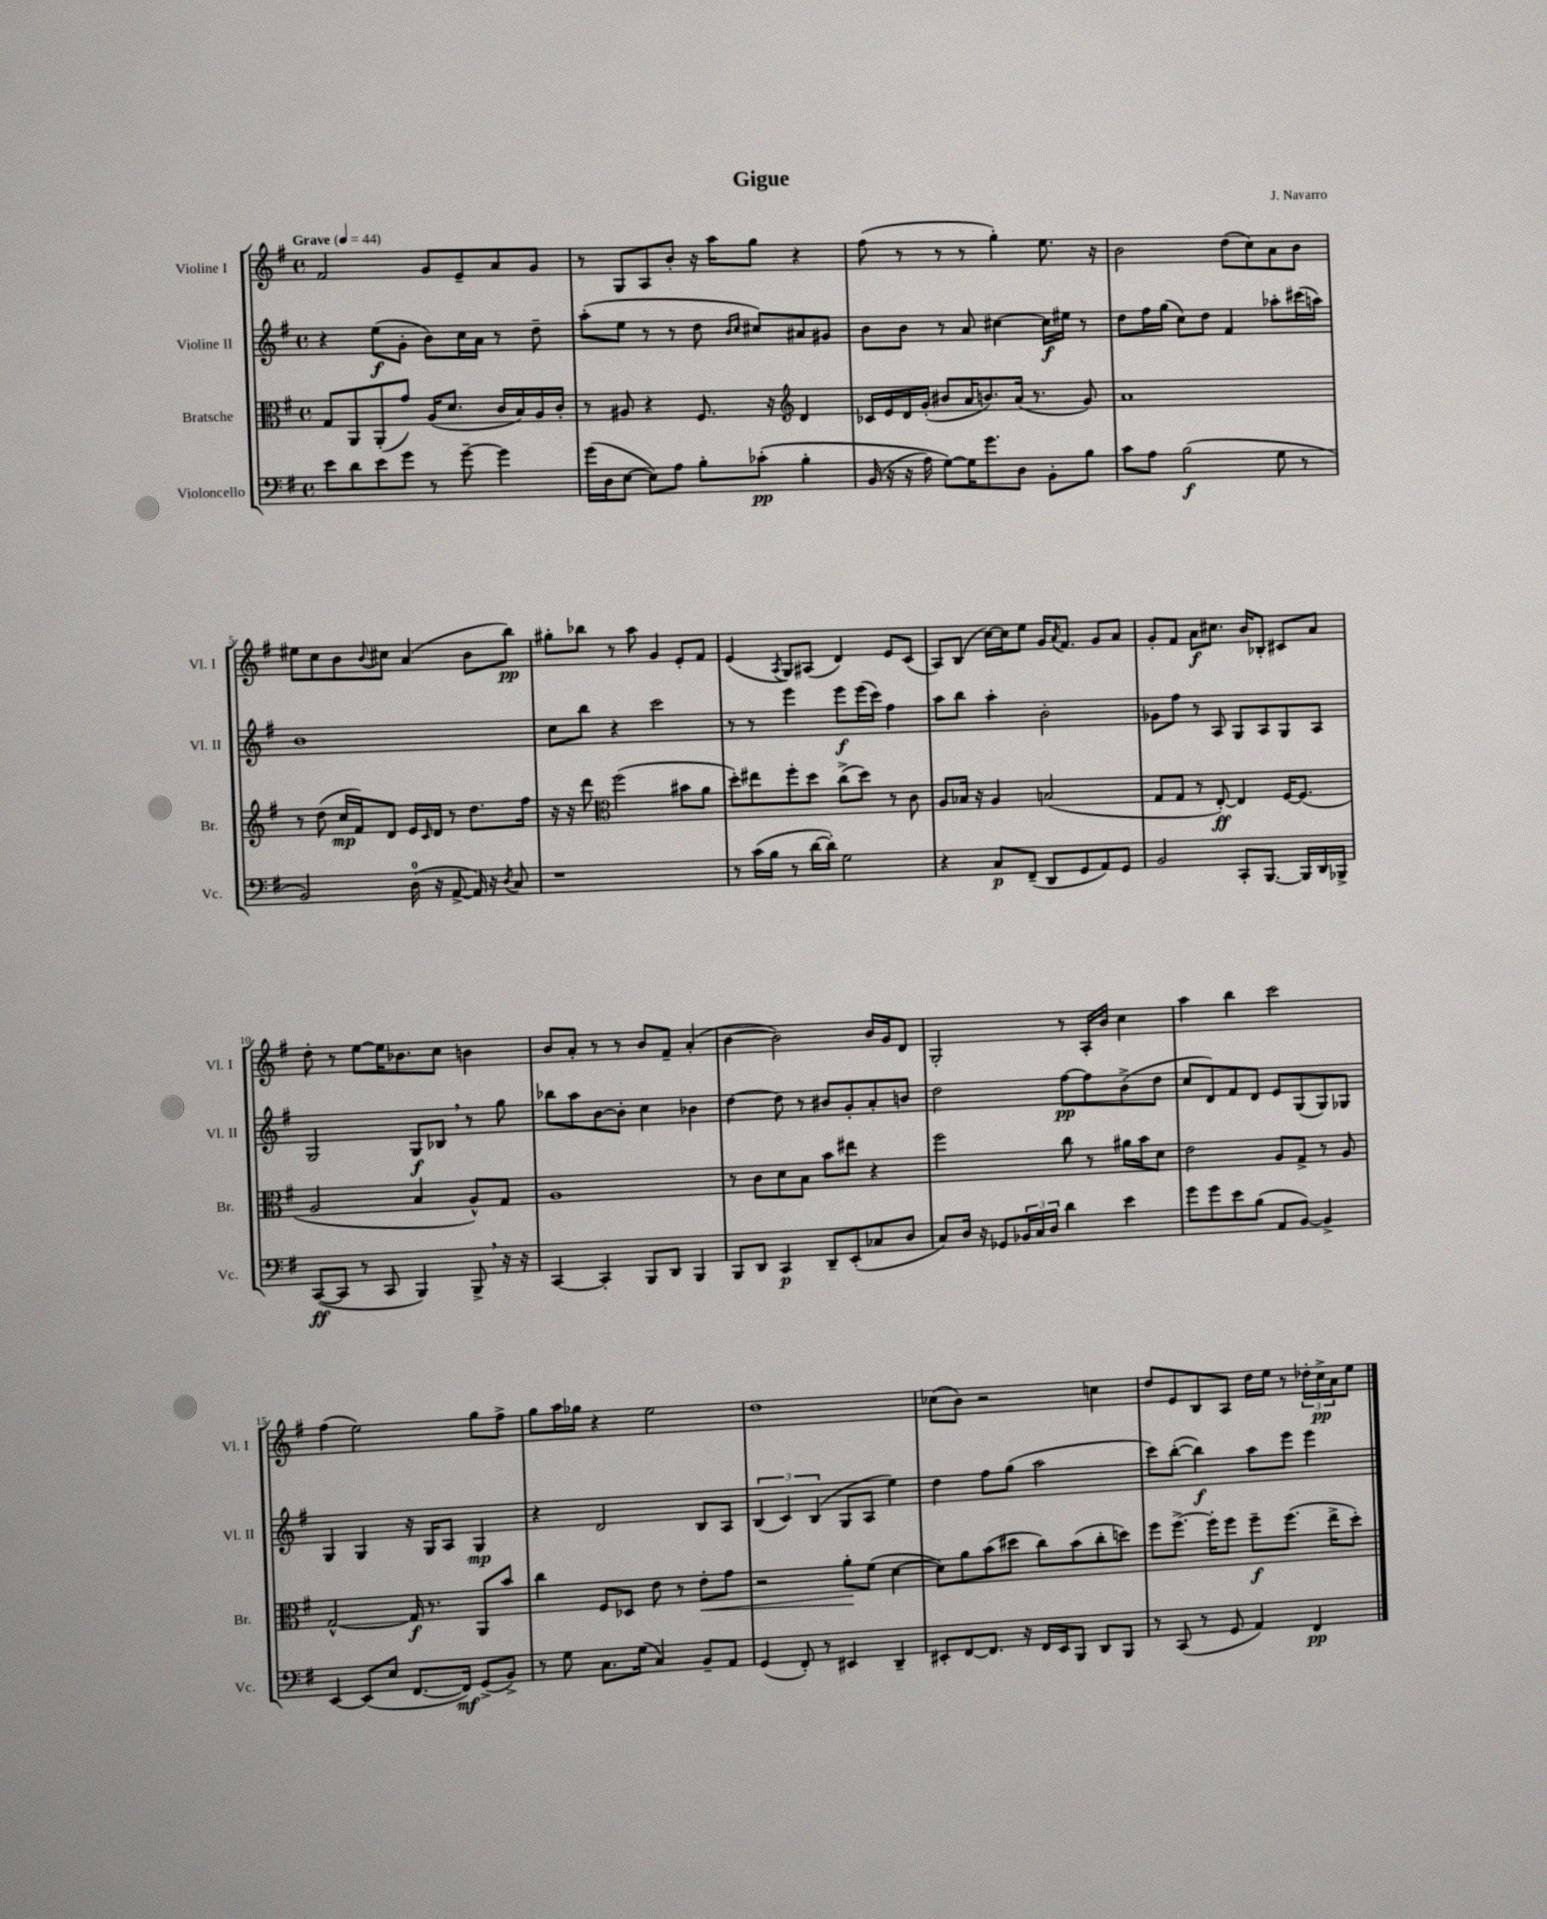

**kern	**dynam	**kern	**dynam	**kern	**dynam	**kern	**dynam
*part4	*part4	*part3	*part3	*part2	*part2	*part1	*part1
*staff4	*staff4	*staff3	*staff3	*staff2	*staff2	*staff1	*staff1
*I"Violoncello	*	*I"Bratsche	*	*I"Violine II	*	*I"Violine I	*
*I'Vc.	*	*I'Br.	*	*I'Vl. II	*	*I'Vl. I	*
*clefF4	*	*clefC3	*	*clefG2	*	*clefG2	*
*k[f#]	*	*k[f#]	*	*k[f#]	*	*k[f#]	*
*M4/4	*	*M4/4	*	*M4/4	*	*M4/4	*
*met(c)	*	*met(c)	*	*met(c)	*	*met(c)	*
*MM44	*	*MM44	*	*MM44	*	*MM44	*
=1	=1	=1	=1	=1	=1	=1	=1
!	!	!	!	!	!	!LO:TX:a:B:t=Grave	!
8e\L	.	8G/L	.	4r	.	2f#/	.
8d\	.	8AA/	.	.	.	.	.
8e\	.	(8AA'/	.	(8ee\L	f	.	.
8g\J	.	8g/J)	.	8g'\J	.	.	.
8r	.	(16A/KL	.	8b\L)	.	8g/L	.
.	.	8.d/J	.	.	.	.	.
[8g~\	.	.	.	16cc\L	.	8e~/	.
.	.	.	.	16a\JJ	.	.	.
4g\]	.	16c/LL	.	8r	.	8a/	.
.	.	16B/)	.	.	.	.	.
.	.	16A/	.	8dd~\	.	8g/J	.
.	.	16c'/JJ	.	.	.	.	.
=2	=2	=2	=2	=2	=2	=2	=2
(16g\LL	.	8r	.	(8aa'\L	.	8r	.
16D\J	.	.	.	.	.	.	.
[8E\J	.	8A#X/	.	8ee\J	.	8G/L	.
8E\L])	.	4r	.	8r	.	8A/	.
8A\J	.	.	.	8r	.	8b'/J	.
8B'\L	.	8.F#/	.	8dd\	.	16r	.
.	.	.	.	.	.	16aa\KL	.
.	.	.	.	16qqb/LL	.	.	.
.	.	.	.	16qqcc/JJ	.	.	.
(8c-X'\J	pp	.	.	8cc#X/L)	.	8gg\J	.
.	.	16r	.	.	.	.	.
*	*	*clefG2	*	*	*	*	*
4B'\	.	4d/	.	8a#X/	.	4r	.
.	.	.	.	8g#X/J	.	.	.
=3	=3	=3	=3	=3	=3	=3	=3
(16BB/	.	16c-X/LL	.	8b\L	.	(8ff#\	.
16r	.	16e/	.	.	.	.	.
16r	.	16d/	.	8b\J	.	8r	.
16A\)	.	(16g'/JJ	.	.	.	.	.
[8G\L)	.	8b#X/L	.	8r	.	8r	.
16G\K]	.	16a/K	.	8a/	.	8r	.
8.g\	.	8.bn/)	.	.	.	.	.
.	.	.	.	[4cc#X\	.	4gg'\)	.
8D\J	.	(16a/Jk	.	.	.	.	.
.	.	8.r	.	.	.	.	.
8BB'\L	.	.	.	16cc#\LL]	f	8.ee\	.
.	.	.	.	16ee#X\JJ	.	.	.
8B\J	.	8g/)	.	8r	.	.	.
.	.	.	.	.	.	16r	.
=4	=4	=4	=4	=4	=4	=4	=4
8c\L	.	1a	.	8dd\L	.	2b\	.
8A\J	.	.	.	16ff#\L	.	.	.
.	.	.	.	(16gg\JJ	.	.	.
(2B\	f	.	.	8cc\L)	.	.	.
.	.	.	.	8dd\J	.	.	.
.	.	.	.	4f#/	.	(8dd\L	.
.	.	.	.	.	.	8cc\)	.
8G\	.	.	.	8aa-X'\L	.	8a\	.
8r	.	.	.	(16ccc#X\L	.	8b\J	.
.	.	.	.	16aan\JJ)	.	.	.
!!LO:LB:g=z
=5	=5	=5	=5	=5	=5	=5	=5
2BB/)	.	8r	.	1b	.	8ee#X\L	.
.	.	(8dd\	.	.	.	8cc\	.
.	.	16cc/LL	mp	.	.	8b\	.
.	.	16f#/J)	.	.	.	.	.
.	.	.	.	.	.	8qqb/	.
.	.	8d/J	.	.	.	8cc#X\J	.
(16D\	.	16e/LL	.	.	.	(4a/	.
.	.	16qqc/	.	.	.	.	.
16r	.	16d/JJ	.	.	.	.	.
[8AA^/	.	8r	.	.	.	.	.
16AA/])	.	8.dd\L	.	.	.	8b\L	.
16r	.	.	.	.	.	.	.
8qD/	.	.	.	.	.	.	.
8C/	.	.	.	.	.	8bb\J)	pp
.	.	16ff#\Jk	.	.	.	.	.
=6	=6	=6	=6	=6	=6	=6	=6
1r	.	16r	.	8cc\L	.	8gg#X'\L	.
.	.	16r	.	.	.	.	.
.	.	8ddd\	.	8bb\J	.	8bb-X\J	.
*	*	*clefC3	*	*	*	*	*
.	.	(2ff#\	.	4r	.	8r	.
.	.	.	.	.	.	8aa\	.
.	.	.	.	2ccc\	.	4g/	.
.	.	8b#X\L	.	.	.	8e'/L	.
.	.	8a\J	.	.	.	8f#/J	.
=7	=7	=7	=7	=7	=7	=7	=7
8r	.	8dd'\L)	.	8r	.	(4e/	.
(16c\LL	.	8ee#X\	.	8r	.	.	.
16B\JJ	.	.	.	.	.	.	.
.	.	.	.	.	.	8qA/	.
8r	.	8ff#'\	.	4eee\	.	8G/L)	.
[16d\LL	.	8dd\J	.	.	.	(8A#X/J	.
16d'\JJ])	.	.	.	.	.	.	.
2G\	.	(8cc^\L	.	8eee\L	f	4d/)	.
.	.	8dd\J)	.	(16eee\L	.	.	.
.	.	.	.	16ccc\JJ)	.	.	.
.	.	8r	.	4ff#\	.	8e/L	.
.	.	8c\	.	.	.	(8c/J	.
=8	=8	=8	=8	=8	=8	=8	=8
4r	.	8A/L	.	8aa\L	.	8A/L)	.
.	.	16B-X/Jk	.	8bb\J	.	(8B/J	.
.	.	16r	.	.	.	.	.
8C/L	p	4A/	.	4aa'\	.	[16cc\LL)	.
.	.	.	.	.	.	16cc\J]	.
(8FF#~/J	.	.	.	.	.	8ee\J	.
8DD/L	.	(2Bn/	.	2b'\	.	16g/KL	.
.	.	.	.	.	.	8qa/	.
.	.	.	.	.	.	8.f#/J	.
8GG/	.	.	.	.	.	.	.
8AA/)	.	.	.	.	.	8g/L	.
8GG/J	.	.	.	.	.	8a/J	.
=9	=9	=9	=9	=9	=9	=9	=9
2BB/	.	8G/L	.	8g-X\L	.	8g'/L	.
.	.	8G/J	.	8ff#\J	.	8f#/J	.
.	.	8r	.	8r	.	8a\L	f
.	.	[8E'/)	ff	8A/	.	8.cc#X\J	.
8CC'/L	.	4E/]	.	8G/L	.	.	.
.	.	.	.	.	.	16b/KL	.
[8.BBB/J	.	.	.	8A/	.	8B-X'/J	.
.	.	[16F#/KL	.	8G/	.	8c#X/L	.
16BBB/LL]	.	(8.F#/J]	.	.	.	.	.
16DD/	.	.	.	8A/J	.	8a/J	.
16BBB-X^/JJ	.	.	.	.	.	.	.
!!LO:LB:g=z
=10	=10	=10	=10	=10	=10	=10	=10
([8CC/L	ff	2A/	.	2G/	.	8dd'\	.
8CC/J]	.	.	.	.	.	8r	.
8r	.	.	.	.	.	[8ee\L	.
8CC/	.	.	.	.	.	16ee\K]	.
.	.	.	.	.	.	8.b-X\	.
4BBB/)	.	4B/	.	8G/L	f	.	.
.	.	.	.	8B-X,/J	.	8cc\J	.
8BBB^,/	.	8A^^/L)	.	8r	.	4bn\	.
16r	.	8G/J	.	8gg\	.	.	.
16r	.	.	.	.	.	.	.
=11	=11	=11	=11	=11	=11	=11	=11
[4CC/	.	1A	.	8bb-X\L	.	8b/L	.
.	.	.	.	8aa\	.	8a'/J	.
4CC'/]	.	.	.	[8b\	.	8r	.
.	.	.	.	8b'\J]	.	8r	.
8BBB/L	.	.	.	4cc\	.	8b/L	.
8DD/J	.	.	.	.	.	8f#~/J	.
4BBB/	.	.	.	4b-X\	.	(4a'/	.
=12	=12	=12	=12	=12	=12	=12	=12
8BBB/L	.	8r	.	[4dd\	.	[4b\	.
8DD/J	.	8c\L	.	.	.	.	.
4CC/	p	8d\	.	8dd\]	.	2b\])	.
.	.	8B\J	.	8r	.	.	.
8DD~/L	.	8b\L	.	8b#X/L	.	.	.
(8EE'/	.	8ee#X\J	.	8g'/	.	.	.
8C-X/	.	4r	.	8a'/	.	16b/LL	.
.	.	.	.	.	.	16g/J	.
8D/J	.	.	.	8bn/J	.	8d/J	.
=13	=13	=13	=13	=13	=13	=13	=13
8C/L)	.	2ff#\	.	2dd\	.	2G'/	.
16D/Jk	.	.	.	.	.	.	.
16r	.	.	.	.	.	.	.
8GG-X/L	.	.	.	.	.	.	.
24BB-X/L	.	.	.	.	.	.	.
24C/	.	.	.	.	.	.	.
24D/JJ	.	.	.	.	.	.	.
4d\	.	8cc\	.	[8ff#\L	pp	8r	.
.	.	8r	.	8ff#\]	.	16A'/LL	.
.	.	.	.	.	.	16b/JJ	.
4e\	.	16a#X\LL	.	(8b^\	.	4cc\	.
.	.	16b\J	.	.	.	.	.
.	.	8d\J	.	8dd\J	.	.	.
=14	=14	=14	=14	=14	=14	=14	=14
8g\L	.	2e\	.	8cc/L	.	4aa\	.
8g\	.	.	.	8d/)	.	.	.
8e\	.	.	.	8f#/	.	4bb\	.
(8B\J	.	.	.	8d/J	.	.	.
8AA/L	.	8A/L	.	8e/L	.	2ccc\	.
[8BB/J)	.	8G^/J	.	(8G/	.	.	.
4BB^/]	.	8r	.	8G/)	.	.	.
.	.	8A/	.	8G-X/J	.	.	.
!!LO:LB:g=z
=15	=15	=15	=15	=15	=15	=15	=15
[4EE/	.	[2G^^/	.	4G/	.	(4ff#\	.
(8EE/L]	.	.	.	4G/	.	2ee\)	.
8E/J	.	.	.	.	.	.	.
[8.FF#/L	.	16G/]	f	16r	.	.	.
.	.	8.r	.	16G/KL	.	.	.
.	.	.	.	8A/J	.	.	.
16FF#/Jk])	mf	.	.	.	.	.	.
(8GG^/L	.	8AA/L	.	4G/	mp	8gg\L	.
8BB^/J)	.	8b/J	.	.	.	8ff#^\J	.
=16	=16	=16	=16	=16	=16	=16	=16
8r	.	4cc\	.	4r	.	8gg\L	.
8G\	.	.	.	.	.	16aa\L	.
.	.	.	.	.	.	16gg-X\JJ	.
8.C\L	.	8F#/L	.	2d/	.	4r	.
.	.	8D-X/J	.	.	.	.	.
(16G\Jk	.	.	.	.	.	.	.
4C/)	.	8e\	.	.	.	2ee\	.
.	.	8r	.	.	.	.	.
!	!	!	!LO:HP:b	!	!	!	!
8BB~/L	.	8e'\L	<	8B/L	.	.	.
8AA/J	.	8g\J	.	8A/J	.	.	.
=17	=17	=17	=17	=17	=17	=17	=17
(4GG/	.	2r	.	(6B/	.	1dd	.
.	.	.	.	6c/)	.	.	.
8FF#'/)	.	.	.	.	.	.	.
.	.	.	.	(6B/	.	.	.
8r	.	.	.	.	.	.	.
4EE#X/	.	8a'\L	.	8G/L	.	.	.
.	.	(8f#\J	[	8A/J	.	.	.
4DD~/	.	[4d\	.	4ee\)	.	.	.
=18	=18	=18	=18	=18	=18	=18	=18
8EE#X'/L	.	8d\L])	.	4dd\	.	(8cc-X\L	.
[8FF#/	.	8a\	.	.	.	8b\J)	.
8.FF#/J]	.	(8b\	.	8ff#\L	.	2r	.
.	.	8dd#X\J	.	(8gg\J	.	.	.
16r	.	.	.	.	.	.	.
16FF#/LL	.	8cc\L)	.	2aa\	.	.	.
16EE#/J	.	.	.	.	.	.	.
8BBB/J	.	(8b\	.	.	.	.	.
8DD/L	.	8cc'\	.	.	.	4ccn\	.
8BBB/J	.	8ddn\J)	.	.	.	.	.
=19	=19	=19	=19	=19	=19	=19	=19
8r	.	8ff#\L	.	8ccc\L)	.	8dd/L	.
(8CC/	.	[8.ff#^\J	.	([8bb'\J	.	8e/	.
8r	.	.	.	4bb\])	f	8B/	.
.	.	16ff#'\KL]	.	.	.	.	.
8GG/	.	8ff#\J	.	.	.	8A/J	.
4AA/)	.	8ff#~\L	f	8aa\L	.	16dd\LL	.
.	.	.	.	.	.	16ee\JJ	.
.	.	(8.ff#\J	.	8eee\J	.	8r	.
4FF#/	pp	.	.	4eee\	.	24dd-X'\LL	.
.	.	.	.	.	.	24cc^\	pp
.	.	16ee^\KL	.	.	.	.	.
.	.	.	.	.	.	24a\J	.
.	.	8dd'\J)	.	.	.	8ee\J	.
==	==	==	==	==	==	==	==
*-	*-	*-	*-	*-	*-	*-	*-
